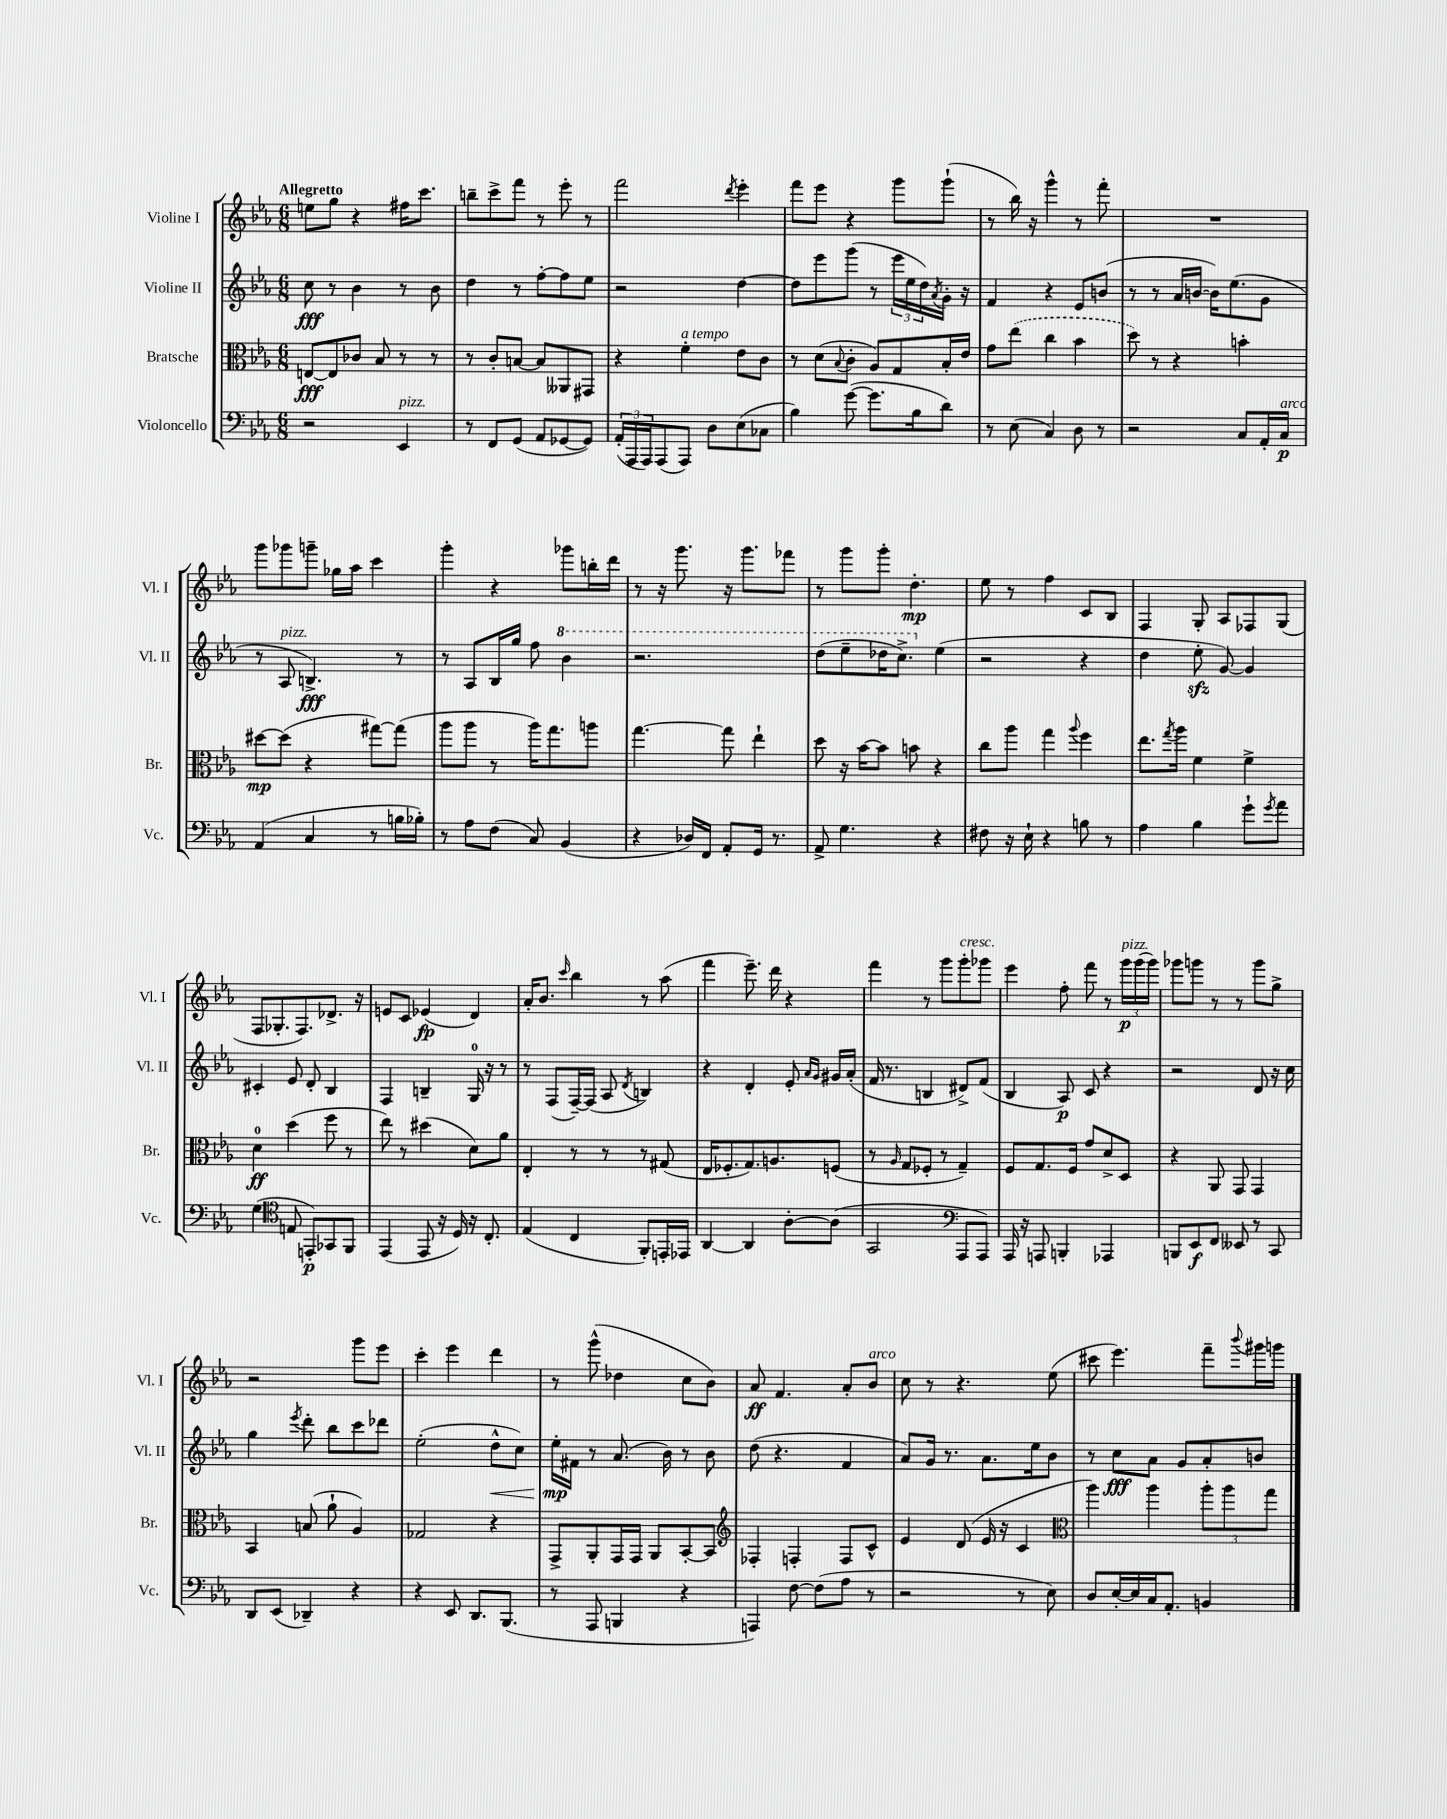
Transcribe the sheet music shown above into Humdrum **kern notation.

**kern	**kern	**kern	**kern
*staff4	*staff3	*staff2	*staff1
*clefF4	*clefC3	*clefG2	*clefG2
*k[b-e-a-]	*k[b-e-a-]	*k[b-e-a-]	*k[b-e-a-]
*M6/8	*M6/8	*M6/8	*M6/8
2r	[8E	8cc	8ee
.	8E]	8r	8gg
.	8c-	4b-	4r
.	8B-	.	.
4EE-	8r	8r	16ff#
.	.	.	8.ccc
.	8r	8b-	.
=	=	=	=
8r	8r	4dd	8bb~
8FF	8c'	.	8ccc^
(8GG	[8B	8r	8fff
8AA-	8B]	[8ff'	8r
[8GG-	8AA--	8ff]	8eee-'
8GG-])	8GG#	8ee-	8r
=	=	=	=
(24AA-'	4r	2r	2fff
24AAA-	.	.	.
24AAA-)	.	.	.
(8AAA-	.	.	.
8AAA-)	4f'	.	.
8D	.	.	.
.	.	.	8qddd
(8E-	8e-	[4dd	4eee-'
8C-	8c	.	.
=	=	=	=
4B-)	8r	8dd]	8fff
.	(8d	8eee-	8eee-
.	8qqB-	.	.
([8g	8c'	(8ggg	4r
8.g]	8A-)	8r	.
.	8G	24eee-	8ggg
.	.	24ee-	.
16B-	.	.	.
.	.	24dd)	.
.	.	8qa-	.
8d)	16B-'	16g'	(8ggg`
.	16e-	16r	.
=	=	=	=
8r	8g	4f	8r
(8E-	(8ee-	.	16bb-)
.	.	.	16r
4C)	4cc	4r	4ggg^^
8D	4b-	8e-	8r
8r	.	(8b	8fff'
=	=	=	=
2r	8dd)	8r	2.r
.	8r	8r	.
.	4r	16a-	.
.	.	[16b	.
.	.	16b])	.
.	.	(8.ee-	.
8C	4b'	.	.
16AA-'	.	8g	.
16C	.	.	.
=	=	=	=
(4AA-	[8dd#	8r	8ggg
.	(8dd#]	8A-	8ggg-
4C	4r	4.B^)	8ggg~
.	.	.	16gg-
.	.	.	16aa-
8r	[8gg#)	.	4ccc
16B	(8gg#]	8r	.
16B-')	.	.	.
=	=	=	=
8r	8aa-	8r	4ggg'
8A-	8aa-	8A-	.
(8F	8r	16B-	4r
.	.	16gg	.
8C)	16aa-)	8ff	.
.	8.gg	.	.
(4BB-	.	4bb-	8ggg-
.	8aa	.	16bb'
.	.	.	16ddd
=	=	=	=
4r	[4.gg	2.r	8r
.	.	.	16r
.	.	.	8.ggg
16D-)	.	.	.
16FF	.	.	.
8AA-'	8gg]	.	16r
.	.	.	8.ggg
16GG	4ee-`	.	.
8.r	.	.	.
.	.	.	8fff-
=	=	=	=
8AA-^	8dd	(8ddd	8r
4.G	16r	8eee-~	8ggg
.	[16b-	.	.
.	8b-]	16ddd-	8ggg'
.	.	8.ccc^)	.
.	8b	.	4.dd'
4r	4r	(4ee-	.
=	=	=	=
8F#	8cc	2r	8ee-
16r	8aa-	.	8r
16E-`	.	.	.
4r	4gg	.	4ff
.	8qqaa-	.	.
8B	4ff	4r	8c
8r	.	.	8B-
=	=	=	=
4A-	8.ee-	4dd	4F
.	8qgg	.	.
.	16aa-	.	.
4B-	4f	8ee-'	8G'
.	.	[8g)	8A-
8g`	4f^	4g]	8F-
8qg	.	.	.
8a-	.	.	(8G
=	=	=	=
(4G	4d	4c#'	8F
.	.	.	8.G-'
*clefC4	*	*	*
8E	(4dd	8e-	.
.	.	.	8.F)
8EE')	.	8d'	.
8GG-	8ff	4B-	8.d-^
8FF	8r	.	.
.	.	.	16r
=	=	=	=
(4EE-	8ee-)	4F	8e
.	8r	.	8c
8EE-	(4dd#	4B~	(4e-
16r	.	.	.
16D)	.	.	.
16r	8d)	16G	4d)
8.C'	.	16r	.
.	8a-	8r	.
=	=	=	=
(4E-	4E-'	8r	16a-'
.	.	.	8.b-
.	.	(8F	.
.	.	.	16qqccc
4C	8r	[16F~)	4bb-
.	.	(16F]	.
.	8r	8A-	.
.	.	8qd	.
8FF')	8r	4B)	8r
16EE'	(8G#	.	(8aa-
16EE-	.	.	.
=	=	=	=
[4AA-	16E-	4r	4fff
.	8.F-'	.	.
4AA-]	8.G)	4d'	8.eee-~)
.	8.A	.	16ddd
[8A-'	.	8e-'	4r
.	.	16qqa-	.
.	.	16qqg	.
(8A-]	(8F	16g#	.
.	.	(16a-'	.
=	=	=	=
2GG	8r	16f	4fff
.	.	8.r	.
.	16qqA-	.	.
.	8G	.	.
.	8F-'	4B	8r
.	8r	.	8ggg
*clefF4	*	*	*
8AAA-	4G~)	8d#^)	8ggg'
8AAA-)	.	(8f	8ggg-
=	=	=	=
16AAA-	8F	4B-	4eee-
16r	.	.	.
8AAA	8.G	.	.
4BBB'	.	8A-)	8ff'
.	16F	.	.
.	8g	8c	8fff
4AAA-	8d^	4r	8r
.	8D	.	24ggg
.	.	.	(24ggg
.	.	.	24ggg)
=	=	=	=
8BBB	4r	2r	8ggg-
8EE-	.	.	8ggg
8FF	8AA-	.	8r
8EE--	8GG	.	8r
8r	4GG	8d	8ggg
8CC	.	16r	8gg^
.	.	16cc	.
=	=	=	=
8DD	4BB-	4gg	2r
(8EE-	.	.	.
.	.	8qeee-	.
4DD-~)	(8B	8ddd'	.
.	8a-`	8bb-	.
4r	4A-)	8ccc	8ggg
.	.	8ddd-	8eee-
=	=	=	=
4r	2G-	(2ee-'	4ccc'
8EE-	.	.	4eee-
8.DD	.	.	.
.	4r	8dd^^	4ddd
(8.BBB-	.	.	.
.	.	8cc)	.
=	=	=	=
8r	8GG^	16ee-'	8r
.	.	16f#	.
8AAA-	8AA-'	8r	(8ggg^^
4BBB	16GG	(8.a-	4dd-
.	16GG	.	.
.	8AA-	.	.
.	.	16b-)	.
4r	[8BB-'	8r	8cc
.	8BB-]	8b-	8b-)
=	=	=	=
*	*clefG2	*	*
4AAA)	4F-'	(8dd	8a-
.	.	4.r	4.f
[8F	4F'	.	.
(8F]	.	.	.
8A-	8F	4f	8a-'
8r	8c^^	.	8b-
=	=	=	=
2r	4e-	8a-)	8cc
.	.	16g	8r
.	.	8.r	.
.	(8d	.	4.r
.	16e-	8.a-	.
.	16r	.	.
8r	4c	.	.
.	.	16ee-	.
8E-)	.	8b-	(8ee-
=	=	=	=
*	*clefC3	*	*
8D	4aa-)	8r	8ccc#
[16E-'	.	8cc	4.eee-)
16E-]	.	.	.
16C	4aa-	8a-	.
8.AA-'	.	.	.
.	.	8g	.
4BB	12aa-'	8a-'	8fff~
.	12aa-	.	.
.	.	.	8qqbbb-
.	.	8b	16ggg#
.	12gg	.	.
.	.	.	16ggg
==	==	==	==
*-	*-	*-	*-
